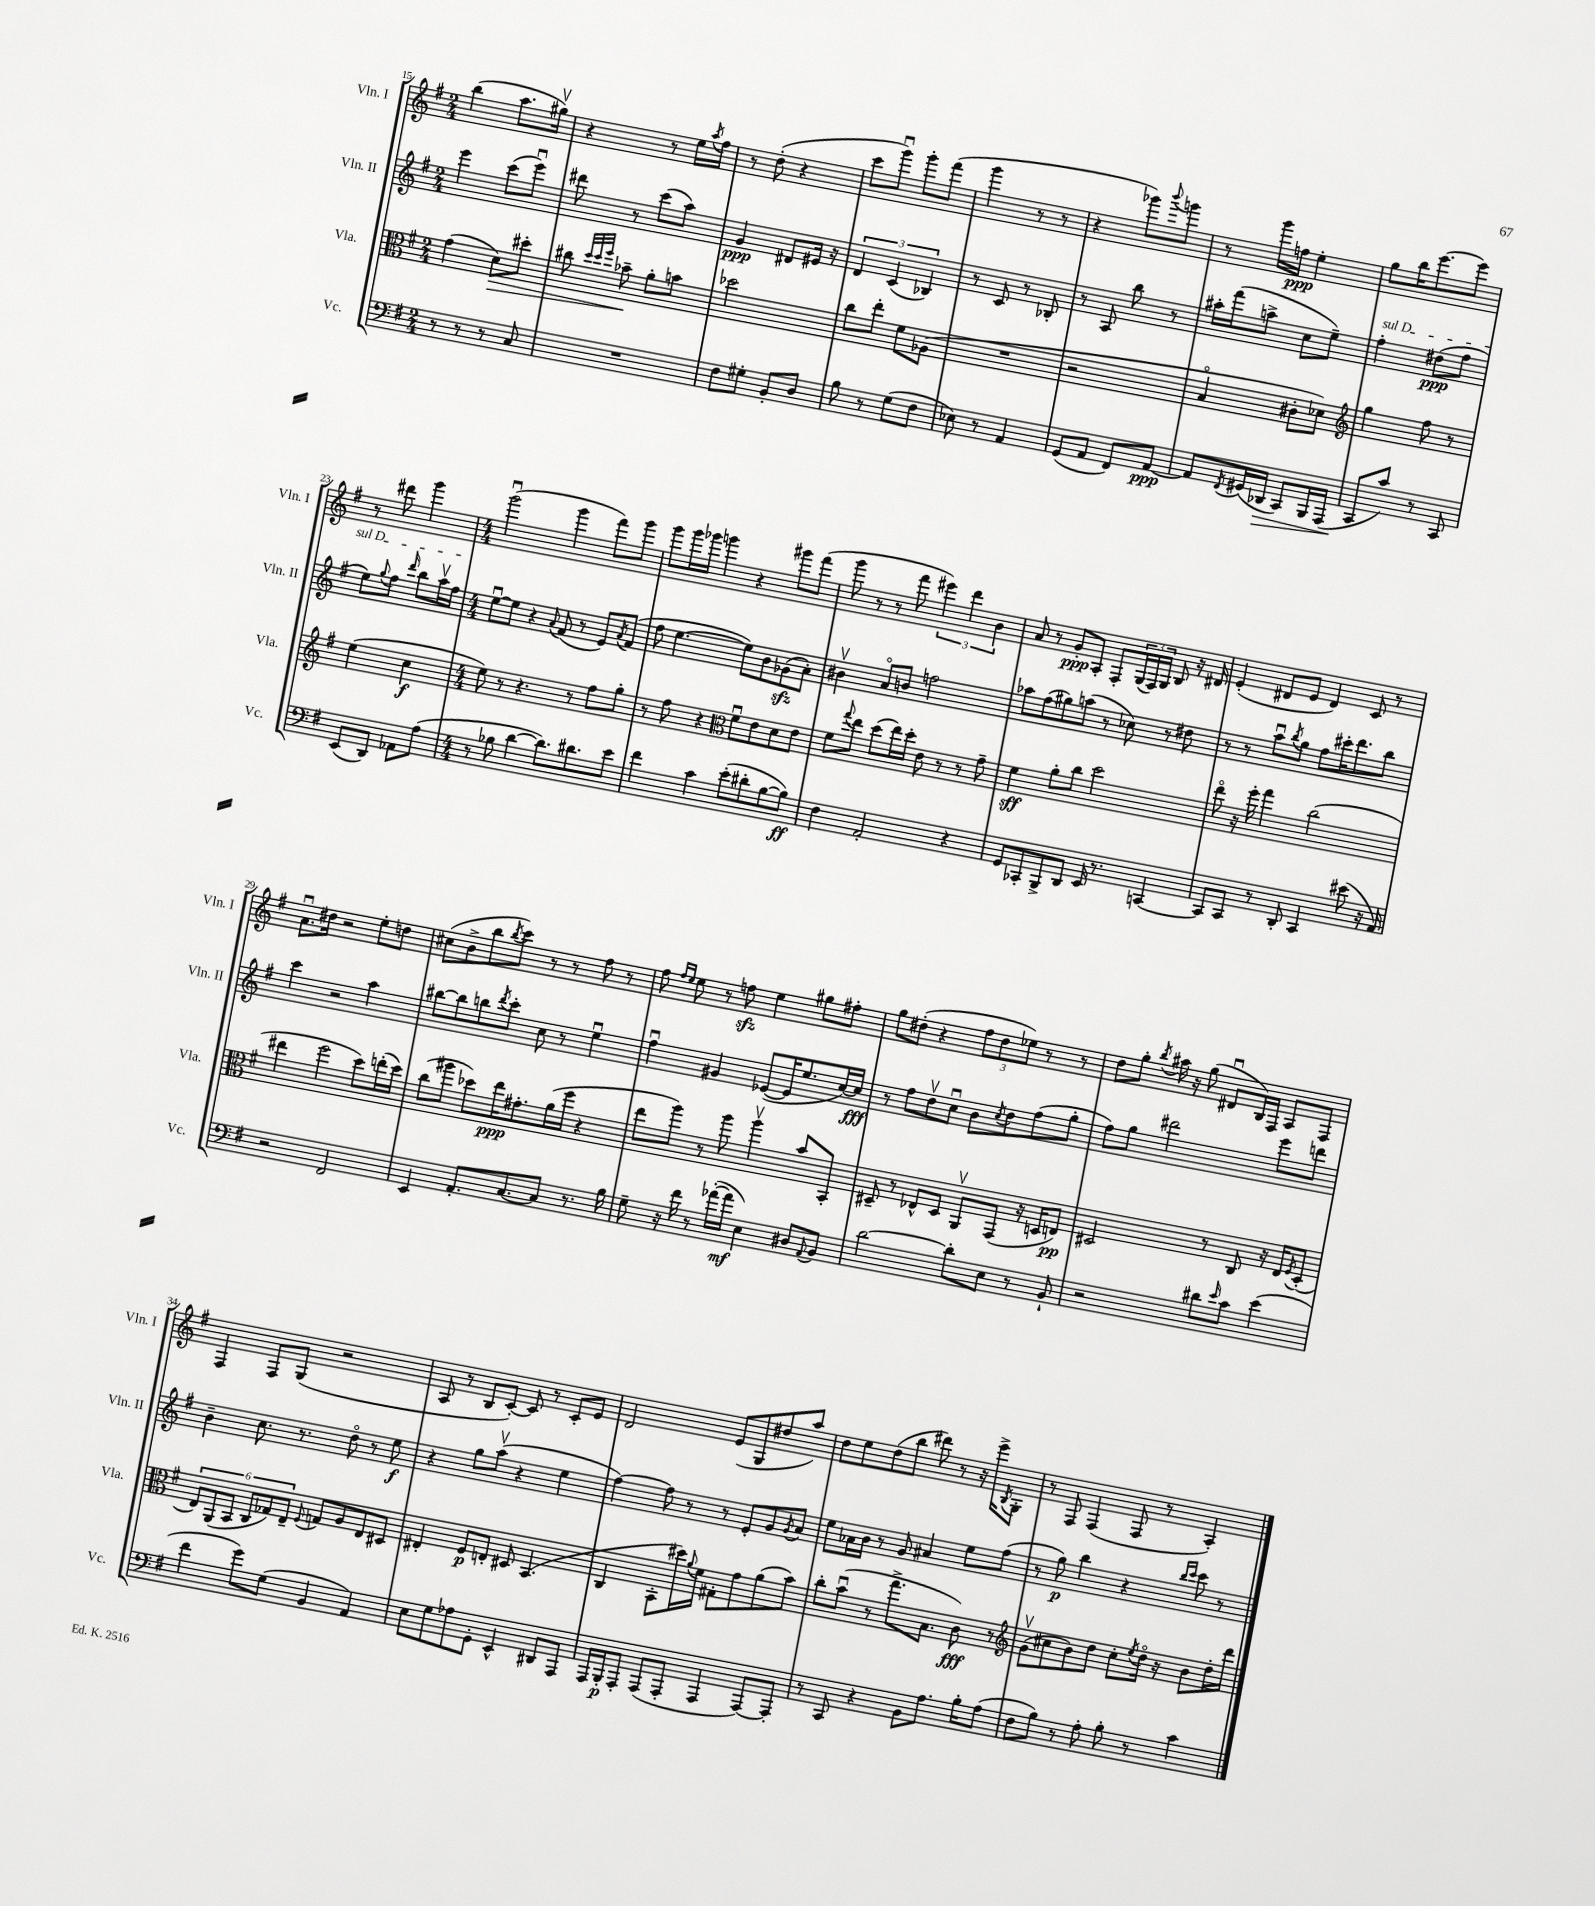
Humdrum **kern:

**kern	**dynam	**kern	**dynam	**kern	**dynam	**kern	**dynam
*part4	*part4	*part3	*part3	*part2	*part2	*part1	*part1
*staff4	*staff4	*staff3	*staff3	*staff2	*staff2	*staff1	*staff1
*I"Vc.	*	*I"Vla.	*	*I"Vln. II	*	*I"Vln. I	*
*I'Vc.	*	*I'Vla.	*	*I'Vln. II	*	*I'Vln. I	*
*clefF4	*	*clefC3	*	*clefG2	*	*clefG2	*
*k[f#]	*	*k[f#]	*	*k[f#]	*	*k[f#]	*
*M2/4	*	*M2/4	*	*M2/4	*	*M2/4	*
=15	=15	=15	=15	=15	=15	=15	=15
8r	.	(4g\	.	4eee\	.	(4bb\	.
8r	.	.	.	.	.	.	.
!	!	!	!LO:HP:b	!	!	!	!
8r	.	8d\L)	>	(8ccc\L	.	8.aa\L	.
8C/	.	8dd#X'\J	.	8eeeu\J)	.	.	.
.	.	.	.	.	.	16gg#Xv\Jk)	.
=16	=16	=16	=16	=16	=16	=16	=16
2r	.	8cc#X\	.	8ddd#X\	.	4r	.
.	.	32qqdd/LLL	.	.	.	.	.
.	.	32qqdd/	.	.	.	.	.
.	.	32qqff#/JJJ	.	.	.	.	.
.	.	8b-X~\	.	8r	.	.	.
.	.	8a'\L	]	(8ccc\L	.	8r	.
.	.	8bn\J	.	8aa\J)	.	16ee\LL	.
.	.	.	.	.	.	8qaa/	.
.	.	.	.	.	.	16ff#\JJ	.
=17	=17	=17	=17	=17	=17	=17	=17
8F#\L	.	2dd-X\	.	4g/	ppp	8r	.
8G#X'\J	.	.	.	.	.	(8dd'\	.
8BB'/L	.	.	.	8d#X/L	.	4r	.
8D/J	.	.	.	16e#X/Jk	.	.	.
.	.	.	.	16r	.	.	.
=18	=18	=18	=18	=18	=18	=18	=18
8B\	.	8cc\L	.	6d/	.	8ccc\L	.
8r	.	8ee'\J	.	.	.	8gggu\J)	.
.	.	.	.	(6c/	.	.	.
(8G\L	.	8f#\L	.	.	.	8ggg'\L	.
.	.	.	.	6B-X/)	.	.	.
8F#\J	.	(8A-X\J	.	.	.	(8fff#\J	.
=19	=19	=19	=19	=19	=19	=19	=19
8E-X\)	.	2r	.	8r	.	4ggg\	.
8r	.	.	.	8c/	.	.	.
4AA/	.	.	.	8r	.	8r	.
.	.	.	.	8B-X'/	.	8r	.
=20	=20	=20	=20	=20	=20	=20	=20
(8GG/L	.	2r	.	8r	.	4r	.
8AA/J	.	.	.	8A/	.	.	.
8FF#/L)	.	.	.	8bb\	.	8ggg-X\L)	.
.	.	.	.	.	.	8qqbbb/	.
[8AA/J	ppp	.	.	8r	.	8gggn\J	.
=21	=21	=21	=21	=21	=21	=21	=21
8AA/L]	.	4B/	.	16aa#X'\LL	.	8r	.
.	.	.	.	(16fff#\J	.	.	.
8qFF#/	.	.	.	.	.	.	.
(16GG#X/L	.	.	.	8aan^\J	.	16ggg\LL	.
!	!LO:HP:b	!	!	!	!	!	!
16DD-X/JJ	>	.	.	.	.	16ffn\JJ	ppp
8CC/L)	.	8c#X'\L	.	8cc\L	.	4ee'\	.
16BBB/L	.	8d-X\J)	.	8ee~\J)	.	.	.
(16AAA/JJ	.	.	.	.	.	.	.
=22	=22	=22	=22	=22	=22	=22	=22
*	*	*clefG2	*	*	*	*	*
!	!	!	!	!LO:TX:a:i:t=sul D	!	!	!
8CC/L	.	4gg\	.	4ff#'\	.	8gg\L	.
8c/J)	]	.	.	.	.	16bb\K	.
.	.	.	.	.	.	[8.eee\	.
8r	.	8ff#\	.	(8dd#X\L	ppp	.	.
8CC/	.	8r	.	8ff#\J	.	8eee\J]	.
!!LO:LB:g=z
=23	=23	=23	=23	=23	=23	=23	=23
(8EE/L	.	(4ee\	.	8ee\L)	.	8r	.
.	.	.	.	8qqgg/	.	.	.
8DD/J)	.	.	.	8ff#\J	.	8ddd#X\	.
.	.	.	.	16qqddd/	.	.	.
8AA-X\L	.	4cc\	f	8bb\L	.	4ggg\	.
(8A\J	.	.	.	16aav\L	.	.	.
.	.	.	.	16ff#\JJ	.	.	.
=24	=24	=24	=24	=24	=24	=24	=24
*M4/4	*	*M4/4	*	*M4/4	*	*M4/4	*
8r	.	8ee\)	.	[8eeu\L	.	(2gggu\	.
8B-X\	.	8r	.	8ee\J]	.	.	.
[4d\	.	4.r	.	4r	.	.	.
.	.	.	.	8qqa/	.	.	.
8.d\L])	.	.	.	(8f#/	.	4ggg\	.
.	.	8r	.	8r	.	.	.
8.d#X\	.	.	.	.	.	.	.
.	.	8ff#\L	.	8e/L)	.	8fff#\L)	.
.	.	.	.	8qa/	.	.	.
8e\J	.	8gg'\J	.	(8f#/J	.	8ggg\J	.
=25	=25	=25	=25	=25	=25	=25	=25
4f#\	.	8r	.	8ff#\	.	8ggg\L	.
.	.	8ff#\	.	[4.ee\	.	16ggg\L	.
.	.	.	.	.	.	16ggg-X\JJ	.
4c\	.	4r	.	.	.	4gggn\	.
*	*	*clefC3	*	*	*	*	*
(8e'\L	.	8f#u\L	.	8ee\L])	.	4r	.
8d#X'\	.	8e\	.	8b\	.	.	.
[8B\	.	8d\	.	(8g-Xzz\	.	8ggg#X\L	.
8B\J])	ff	8e\J	.	8a'\J)	.	(8fff#\J	.
=26	=26	=26	=26	=26	=26	=26	=26
4F#\	.	8f#\L	.	4b#Xv\	.	8ggg\	.
.	.	8qqgg/	.	.	.	.	.
.	.	8ee\J	.	.	.	8r	.
2AA'/	.	(8dd\L	.	8a/L	.	8r	.
.	.	16ee\L)	.	8bn/J	.	8fff#\	.
.	.	16dd'\JJ	.	.	.	.	.
.	.	8e\	.	2ffn\	.	6eee#X\)	.
.	.	8r	.	.	.	.	.
.	.	.	.	.	.	6ddd\	.
4r	.	8r	.	.	.	.	.
.	.	.	.	.	.	6b\	.
.	.	8g~\	.	.	.	.	.
=27	=27	=27	=27	=27	=27	=27	=27
8GG/L	.	4f#\	sff	8aa-X\L	.	8a/	.
8CC-X'/	.	.	.	(8ff#\	.	8r	.
8BBB^/	.	8a'\L	.	8gg#X\)	.	8g'/L	ppp
8DD/J	.	8cc\J	.	(8aan\J	.	8A'/J	.
16EE/	.	2dd\	.	8r	.	8F#'/L	.
8.r	.	.	.	.	.	.	.
.	.	.	.	8cc-X\)	.	(24G/L	.
.	.	.	.	.	.	24F#/)	.
.	.	.	.	.	.	24G/JJ	.
[4CCn/	.	.	.	8r	.	8B/	.
.	.	.	.	8dd#X\	.	16r	.
.	.	.	.	.	.	16d#X/	.
=28	=28	=28	=28	=28	=28	=28	=28
8CC/L]	.	8ee\	.	8r	.	(4e'/	.
8CC/J	.	16r	.	8r	.	.	.
.	.	16ff#'\	.	.	.	.	.
8r	.	4gg\	.	8aau\L	.	8d#X/L	.
.	.	.	.	8qbb/	.	.	.
8DD'/	.	.	.	8gg\J	.	8e/J	.
4CC/	.	(2cc\	.	8ff#\L	.	4d#/)	.
.	.	.	.	16ccc#X'\K	.	.	.
.	.	.	.	8.ddd\	.	.	.
(8e#X\	.	.	.	.	.	8c/	.
16r	.	.	.	8bb\J	.	8r	.
16AA/)	.	.	.	.	.	.	.
!!LO:LB:g=z
=29	=29	=29	=29	=29	=29	=29	=29
2r	.	4ee#X\	.	4ccc\	.	8.au\L	.
.	.	.	.	.	.	16dd#X\Jk	.
.	.	2ff#\	.	2r	.	2r	.
2FF#/	.	.	.	.	.	.	.
.	.	8dd\L)	.	4aa\	.	8ee'\L	.
.	.	(16een'\L	.	.	.	8ddn\J	.
.	.	16dd\JJ)	.	.	.	.	.
=30	=30	=30	=30	=30	=30	=30	=30
4EE/	.	(8cc\L	.	[8bb#X\L	.	(8cc#X\L	.
.	.	8aa#X\J	.	8bb#\]	.	8b^\	.
8.AA'/L	.	8dd-X\L)	.	8bbn\	.	8bb\	.
.	.	.	.	8qddd/	.	8qbb/	.
.	.	16ee\K	ppp	8ccc'\J	.	8ccc\J)	.
[8.C/	.	8.g#X'\	.	.	.	.	.
.	.	.	.	8cc\	.	8r	.
8C/J]	.	(16a\L	.	8r	.	8r	.
.	.	16ff#\JJ	.	.	.	.	.
8.r	.	4r	.	4eeu\	.	8ff#\	.
.	.	.	.	.	.	8r	.
16B\	.	.	.	.	.	.	.
=31	=31	=31	=31	=31	=31	=31	=31
8G~\	.	8ee\L	.	4ff#u\	.	8ff#\	.
.	.	.	.	.	.	16qqff#/LL	.
.	.	.	.	.	.	16qqee/JJ	.
16r	.	8aa\J)	.	.	.	8ee\	.
16f#\	.	.	.	.	.	.	.
8r	.	8r	.	4g#X/	.	8r	.
([16a-X'\LL	.	8aa\	.	.	.	8ffnzz\	.
16a-\JJ]	mf	.	.	.	.	.	.
4E\)	.	4aav\	.	([8e-X/L	.	4ee\	.
.	.	.	.	16e-/K]	.	.	.
.	.	.	.	8.ee/	.	.	.
8D#X/L	.	8b/L	.	.	.	8gg#X\L	.
8qqAA/	.	.	.	.	.	.	.
8BB/J	.	8BB'/J	.	[16cc/L)	.	8ff#X'\J	.
.	.	.	.	16cc/JJ]	fff	.	.
=32	=32	=32	=32	=32	=32	=32	=32
[2d\	.	8D#X~/	.	8r	.	8gg\L	.
.	.	8r	.	8ff#\L	.	(8dd#X'\J	.
.	.	8E-X^^/L	.	8ddv\	.	4r	.
.	.	8D#/J	.	8ccu\J	.	.	.
8d'\L]	.	8AAv/L	.	8b\L	.	12ff#\L	.
.	.	.	.	.	.	12dd#\	.
.	.	.	.	8qcc/	.	.	.
8E\J	.	(8GG/J	.	8dd\	.	.	.
.	.	.	.	.	.	12ee-X\J)	.
8r	.	16r	.	(8ff#\	.	8r	.
.	.	16Dn/KL	.	.	.	.	.
8BB`/	.	8En/J)	pp	8gg'\J	.	8r	.
=33	=33	=33	=33	=33	=33	=33	=33
2r	.	2D#X/	.	8ff#\L)	.	8dd\L	.
.	.	.	.	8gg\J	.	8gg'\J	.
.	.	.	.	.	.	8qbb/	.
.	.	.	.	2ddd#X\	.	16aa#X\	.
.	.	.	.	.	.	16r	.
.	.	.	.	.	.	(8gg\	.
8d#X\L	.	8r	.	.	.	8d#Xu/L	.
16qqe/	.	.	.	.	.	.	.
8c\J	.	8C/	.	.	.	16B/L)	.
.	.	.	.	.	.	16F#/JJ	.
(4e\	.	16r	.	8eee\L	.	8A/L	.
.	.	16E/KL	.	.	.	.	.
.	.	8qF#/	.	.	.	.	.
.	.	(8D#'/J	.	8dddn\J	.	8F#/J	.
!!LO:LB:g=z
=34	=34	=34	=34	=34	=34	=34	=34
4f#\	.	12E/L)	.	4b~\	.	4F#/	.
.	.	(12AA/	.	.	.	.	.
.	.	12BB/J	.	.	.	.	.
8g\L)	.	12C/L	.	8.cc\	.	8F#/L	.
.	.	12G-X/)	.	.	.	.	.
(8G\J	.	.	.	.	.	(8G/J	.
.	.	12E~/J	.	.	.	.	.
.	.	.	.	8.r	.	.	.
.	.	8qqF#/	.	.	.	.	.
4BB/	.	8Gn/L	.	.	.	2r	.
.	.	8A/	.	8dd\	.	.	.
4AA/)	.	8E/	.	8r	.	.	.
.	.	8D#X/J	.	8ee\	f	.	.
=35	=35	=35	=35	=35	=35	=35	=35
8E\L	.	4E#X'/	.	4r	.	8A/	.
8G\	.	.	.	.	.	8r	.
8A-X\	.	8F#/L	p	8gg\L	.	8B/L	.
8GG'\J	.	8En'/J	.	(8aav\J	.	[8c'/J)	.
4EE^^/	.	8D#X/	.	4r	.	8c/]	.
.	.	(4.BB/	.	.	.	8r	.
8DD#X/L	.	.	.	4ee\	.	8c'/L	.
8AAA/J	.	.	.	.	.	8e/J	.
=36	=36	=36	=36	=36	=36	=36	=36
16AAA/LL	.	4C/	.	[4ff#\)	.	2d/	.
16BBB'/J	p	.	.	.	.	.	.
8AAA'/J	.	.	.	.	.	.	.
(8AAA/L	.	8BB'\L	.	8ff#\]	.	.	.
8AAA'/J	.	16dd#X\L)	.	8r	.	.	.
.	.	8qqa/	.	.	.	.	.
.	.	16f#\JJ	.	.	.	.	.
4AAA/	.	8G#X'\L	.	8r	.	(8e/L	.
.	.	8g\	.	8e'/L	.	8G/	.
[8AAA/L)	.	(8a\	.	8g/	.	8dd#X/	.
.	.	.	.	8qg/	.	.	.
8AAA'/J]	.	8b\J)	.	8a/J	.	8aa/J)	.
=37	=37	=37	=37	=37	=37	=37	=37
8r	.	8cc'\L	.	8ee\L	.	8dd\L	.
8CC/	.	(8bu\J	.	16a-X\L	.	8ee\	.
.	.	.	.	16b\JJ	.	.	.
4r	.	8r	.	8r	.	(8dd\	.
.	.	8.gg^\L	.	8g/	.	8bb\J	.
8BB\L	.	.	.	4a#X/	.	8ddd#X\)	.
.	.	8.B\J	.	.	.	.	.
8.A\J	.	.	.	.	.	8r	.
.	.	8c\)	fff	8ee\L	.	16r	.
16B'\KL	.	.	.	.	.	16eee^\KL	.
.	.	.	.	.	.	8qB/	.
(8A\J	.	8r	.	(8ff#\J	.	8G'\J	.
=38	=38	=38	=38	=38	=38	=38	=38
*	*	*clefG2	*	*	*	*	*
8F#\L	.	(8gv\L	.	8r	.	8r	.
8B\J)	.	8cc#X\	.	8gg\)	p	8F#/	.
8r	.	8b\)	.	4bb\	.	(4F#/	.
8A'\	.	8dd\J	.	.	.	.	.
8B'\	.	8cc#'\L	.	4r	.	8F#/	.
.	.	8qee/	.	.	.	.	.
8r	.	16dd\Jk	.	.	.	8r	.
.	.	16r	.	.	.	.	.
.	.	.	.	16qqbb/LL	.	.	.
.	.	.	.	16qqccc/JJ	.	.	.
4c\	.	8b\L	.	8ccc\	.	4A'/)	.
.	.	16dd'\L	.	8r	.	.	.
.	.	16ddd\JJ	.	.	.	.	.
==	==	==	==	==	==	==	==
*-	*-	*-	*-	*-	*-	*-	*-
